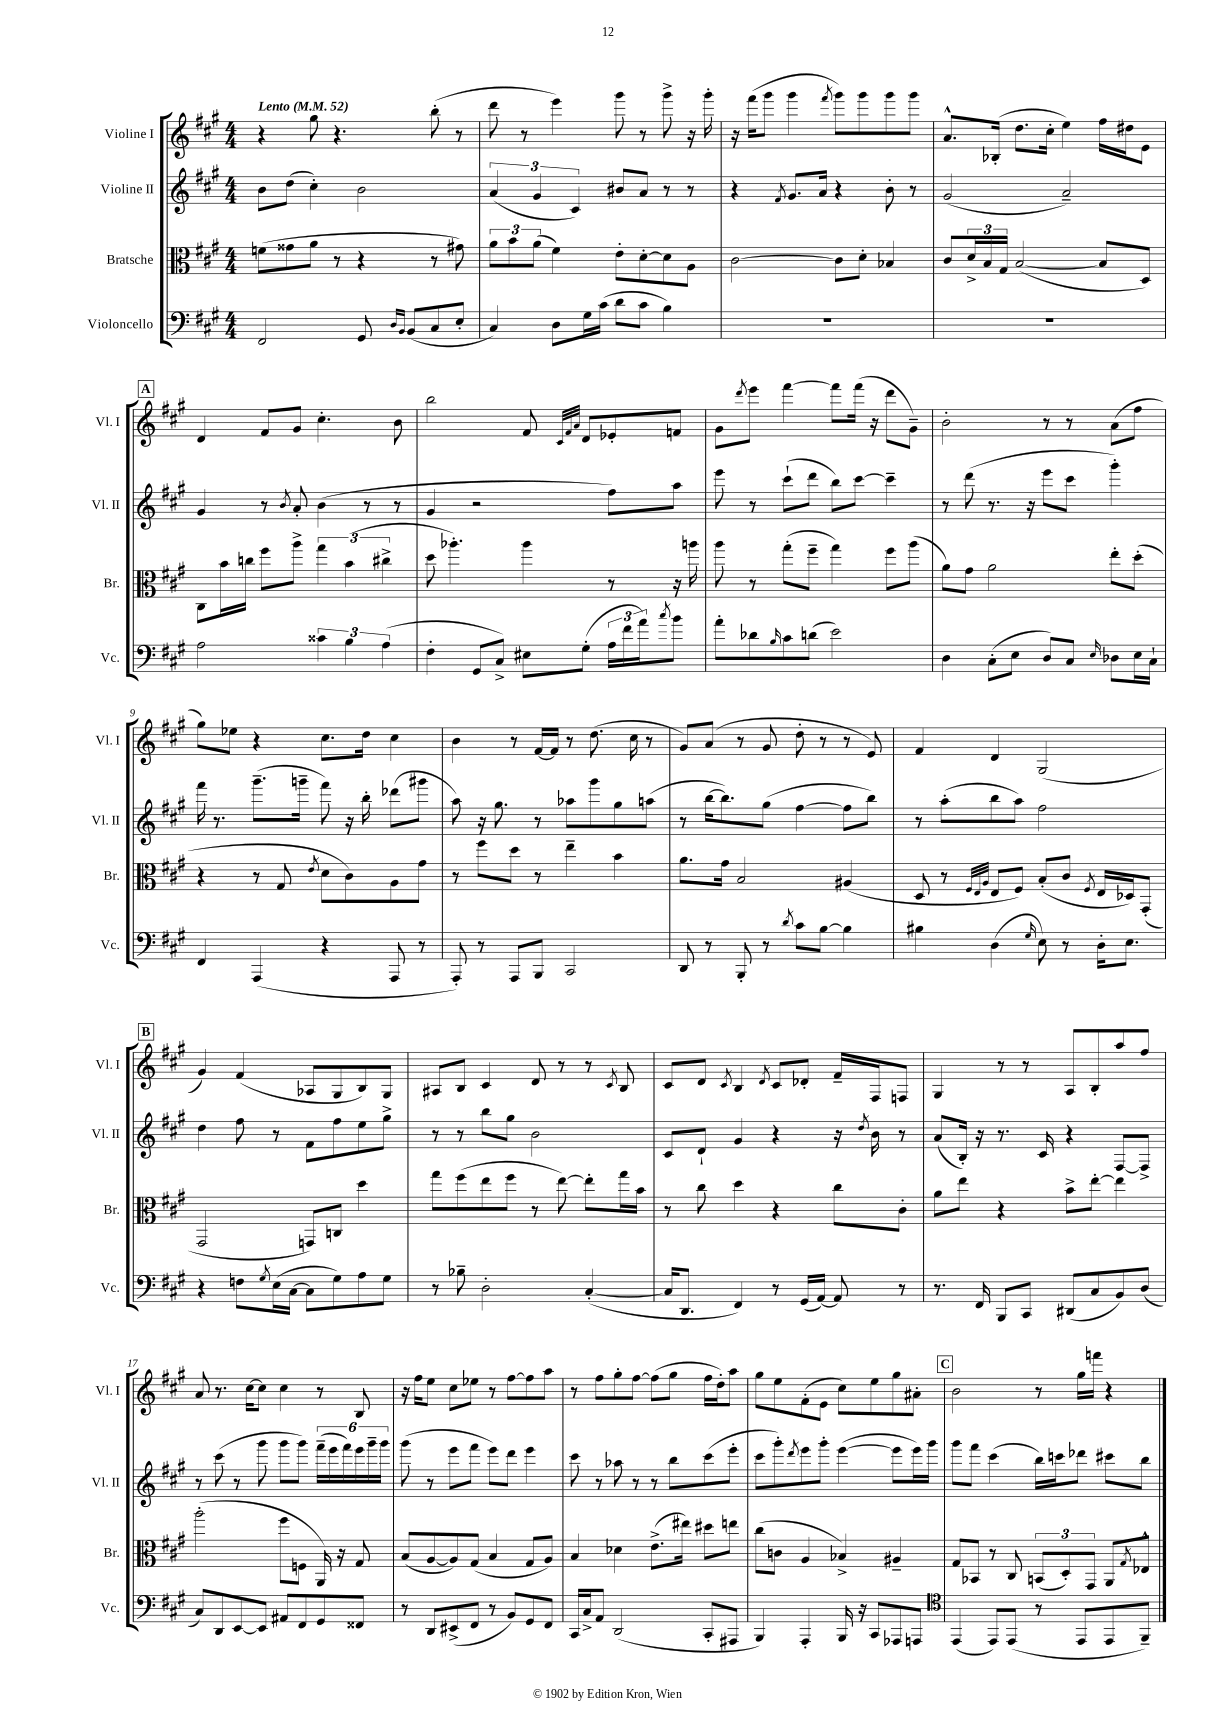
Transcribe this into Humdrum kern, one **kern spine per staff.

**kern	**kern	**kern	**kern
*part4	*part3	*part2	*part1
*staff4	*staff3	*staff2	*staff1
*I"Violoncello	*I"Bratsche	*I"Violine II	*I"Violine I
*I'Vc.	*I'Br.	*I'Vl. II	*I'Vl. I
*clefF4	*clefC3	*clefG2	*clefG2
*k[f#c#g#]	*k[f#c#g#]	*k[f#c#g#]	*k[f#c#g#]
*M4/4	*M4/4	*M4/4	*M4/4
*MM52	*MM52	*MM52	*MM52
=1	=1	=1	=1
!	!	!	!LO:TX:a:B:t=Lento
2FF#/	(8fn\L	8b\L	4r
.	8g##X\	(8dd\J	.
.	8a\J	4cc#'\)	8gg#\
.	8r	.	4.r
8GG#/	4r	2b\	.
16qqD/LL	.	.	.
16qqBB/JJ	.	.	.
(8BB/L	.	.	.
8C#/	8r	.	(8bb'\
8E'/J	8g#X\)	.	8r
=2	=2	=2	=2
4C#/)	12a\L	(6a/	8ddd\
.	12b\	.	.
.	.	.	8r
.	(12a\J	6g#/	.
8D\L	4f#\)	.	4eee\)
.	.	6c#/)	.
16G#\L	.	.	.
(16c#\JJ	.	.	.
8d\L	8e'\L	8b#X/L	8ggg#\
8c#\J	[8d'\	8a/J	8r
4B\)	8d\]	8r	8ggg#^\
.	8A\J	8r	16r
.	.	.	16ggg#'\
=3	=3	=3	=3
1r	[2c#\	4r	16r
.	.	.	(16fff#\KL
.	.	.	8ggg#\J
.	.	8qf#/	.
.	.	8.g#/L	4ggg#\
.	.	16a/Jk	.
.	.	.	8qfff#/
.	8c#\L]	4r	8ggg#\L)
.	8d'\J	.	8ggg#\
.	4B-X/	8b'\	8ggg#\
.	.	8r	8ggg#\J
=4	=4	=4	=4
1r	8c#/L	(2g#/	8.a^^/L
.	24d^/L	.	.
.	24B/	.	.
.	.	.	(16B-X'/Jk
.	24G#/JJ	.	.
.	([2B/	.	8.dd\L
.	.	.	16cc#'\Jk
.	.	2a~/)	4ee\)
.	8B/L]	.	16ff#\LL
.	.	.	16dd#X\J
.	8D/J)	.	8e\J
!!LO:LB:g=z
!!LO:REH:place=s1:t=A
=5	=5	=5	=5
2A\	8C#\L	4g#/	4d/
.	16b\L	.	.
.	16ccn\JJ	.	.
.	8ff#\L	8r	8f#/L
.	.	8qb/	.
.	8aa^\J	8a'/	8g#/J
6c##X\	6gg#\	(4b\	4.cc#'\
6B\	(6b\	.	.
.	.	8r	.
(6A\	6cc#X^\	.	.
.	.	8r	8b\
=6	=6	=6	=6
4F#'\	8dd\	4g#/	2bb\
.	4.aa-X'\)	.	.
8GG#/L	.	2r	.
8C#^/J)	.	.	.
8E#X\L	4aa-\	.	8f#/
.	.	.	32qqc#/LLL
.	.	.	32qqf#/
.	.	.	32qqa/JJJ
(8G#'\J	.	.	8d/L
24A\LL	8r	8ff#\L)	8e-X'/
24f#\	.	.	.
24a\J)	.	.	.
8qcc#/	.	.	.
8b\J	16r	8aa\J	8fn/J
.	16aan\	.	.
=7	=7	=7	=7
8a'\L	8aa\	8eee\	8g#\L
.	.	.	8qddd/
8d-X\	8r	8r	8eee\J
16qqB/	.	.	.
8c#\	(8gg#'\L	(8ccc#`\L	[4fff#\
(8dn\J	8ff#~\J	8ddd\J	.
2e\)	4gg#\)	8bb\L)	8fff#\L]
.	.	[8ccc#\J	(16fff#\Jk
.	.	.	16r
.	8ff#\L	4ccc#~\]	8ddd\L
.	(8aa\J	.	8g#~\J)
=8	=8	=8	=8
4D\	8a\L)	8r	2b'\
.	8g#\J	(8ddd\	.
(8C#'\L	2a\	8.r	.
8E\J	.	.	.
.	.	16r	.
8D/L)	.	8eee\L	8r
8C#/J	.	8ccc#\J	8r
16qqE/	.	.	.
8D-X\L	8ee'\L	4ggg#'\)	(8a\L
16E\L	(8dd'\J	.	8ff#\J
16C#`\JJ	.	.	.
!!LO:LB:g=z
=9	=9	=9	=9
4FF#/	4r	16fff#\	8gg#\L)
.	.	8.r	.
.	.	.	8ee-X\J
(4AAA/	8r	(8.ggg#~\L	4r
.	8G#/	.	.
.	.	16gggn~\Jk	.
.	8qe/	.	.
4r	8d\L	8fff#\)	8.cc#\L
.	8c#\)	16r	.
.	.	16bb'\	16dd\Jk
8AAA/	8A\	(8ddd-X\L	4cc#\
8r	8g#\J	8ggg#X\J	.
=10	=10	=10	=10
8AAA'/)	8r	8aa\)	4b\
8r	8ff#\L	16r	.
.	.	8.gg#\	.
8AAA/L	8dd\J	.	8r
8BBB/J	8r	8r	[16f#/LL
.	.	.	16f#/JJ]
2CC#/	4ee~\	8aa-X\L	8r
.	.	8ggg#\	(8.dd\
.	4b\	8gg#\	.
.	.	.	16cc#\
.	.	(8aan\J	8r
=11	=11	=11	=11
8DD/	8.a\L	8r	8g#/L)
8r	.	[16bb\KL	(8a/J
.	16g#\Jk	8.bb\])	.
8BBB'/	2B/	.	8r
8r	.	(8gg#\J	8g#/
8qd/	.	.	.
8c#\L	.	[4ff#\	8dd'\
[8B\J	.	.	8r
4B\]	(4A#X/	8ff#\L]	8r
.	.	8bb\J)	8e/)
=12	=12	=12	=12
4B#X\	8D/	8r	4f#/
.	8r	(8aa'\L	.
.	32qqF#/LLL	.	.
.	32qqE/	.	.
.	32qqA/JJJ	.	.
(4D\	8E/L	8bb\	4d/
.	8F#/J)	8aa\J)	.
16qqG#/	.	.	.
8E\)	(8B'/L	2ff#\	(2G#/
8r	8c#/J	.	.
.	8qF#/	.	.
16D'\KL	16E/LL	.	.
8.E\J	16D-X/J)	.	.
.	(8GG#'/J	.	.
!!LO:LB:g=z
!!LO:REH:place=s1:t=B
=13	=13	=13	=13
4r	2GG#/	4dd\	4g#/)
8Fn\L	.	8ff#\	(4f#/
8qG#/	.	.	.
(16E\L	.	8r	.
[16C#\JJ	.	.	.
8C#\L]	8GGn/L)	8f#\L	8A-X/L
8G#\)	8Cn/J	8ff#\	8G#/
8A\	4dd\	8ee\	8B/)
8G#\J	.	8gg#^\J	8G#/J
=14	=14	=14	=14
8r	8gg#\L	8r	8A#X/L
8B-X~\	(8ff#\	8r	8B/J
2D'\	8ee\	8bb\L	4c#/
.	8ff#\J	8gg#\J	.
.	8r	2b\	8d/
.	[8ee\)	.	8r
([4C#'/	8ee'\L]	.	8r
.	.	.	8qc#/
.	16gg#\L	.	8B/
.	16b\JJ	.	.
=15	=15	=15	=15
16C#/KL]	8r	8c#/L	8c#/L
8.DD/J	.	.	.
.	8cc#\	8d`/J	8d/J
.	.	.	8qc#/
4FF#/)	4dd\	4g#/	4B/
.	.	.	8qd/
8r	4r	4r	8c#/L
(16GG#/LL	.	.	8d-X'/J
[16AA/JJ)	.	.	.
8AA/]	8cc#\L	16r	16f#~/LL
.	.	8qdd/	.
.	.	16b\	16F#/J
8r	8c#'\J	8r	8Fn/J
=16	=16	=16	=16
8.r	8a\L	(8a/L	4G#/
.	8ee\J	16B'/Jk)	.
16FF#/	.	16r	.
8BBB/L	4r	8.r	8r
8CC#/J	.	.	8r
.	.	16c#/	.
(8DD#X/L	8b^\L	4r	8A/L
8C#/	[8ee'\J	.	8B'/
8BB/)	4ee\]	[8F#/L	8aa/
(8D/J	.	8F#^/J]	8ff#/J
!!LO:LB:g=z
=17	=17	=17	=17
8C#/L)	(2aa'\	8r	8a/
8DD/	.	(8ccc#\	8.r
[8EE/	.	8r	.
.	.	.	[16cc#\KL
8EE/J]	.	8ggg#\	8cc#\J]
8AA#X/L	8ff#\L	8ggg#\L	4cc#\
8FF#/	8Fn\J	8ggg#\J)	.
8GG#/	16AA/)	(24fff#~\LL	8r
.	.	24eee\	.
.	16r	.	.
.	.	24fff#\)	.
8FF##X/J	8G#/	24eee\	8B/
.	.	24ggg#~\	.
.	.	24ggg#\JJ	.
=18	=18	=18	=18
8r	(8B/L	(8ggg#\	16r
.	.	.	16ff#\KL
8DD/L	[8A/	8r	8ee\J
(8EE#X^/	8A/])	8eee\L	8cc#\L
8FF#/J	(8G#/J	8fff#\J	8ee-X\J
8r	4B/	8eee\L)	8r
8BB/L)	.	8ddd\J	[8ff#\L
8GG#/	8G#/L	4eee\	8ff#\]
8FF#/J	8A/J)	.	8aa\J
=19	=19	=19	=19
16CC#/LL	4B/	8ccc#\	8r
16C#^/J	.	.	.
8AA/J	.	8r	8ff#\L
(2DD/	4d-X\	8aa-X\	8gg#'\
.	.	8r	[8ff#\J
.	(8.e^\L	8r	(8ff#\L]
.	.	8bb\L	8gg#\J
.	16ee#X\Jk)	.	.
8CC#'/L	8dd#X\L	(8ccc#\	16ff#\LL
.	.	.	16dd'\J)
8AAA#X/J	8een\J	8eee'\J	8aa\J
=20	=20	=20	=20
4BBB/)	(8cc#\L	8ccc#\L	8gg#\L
.	8cn\J	8ggg#'\)	8ee\
.	.	8qddd/	.
4AAA'/	4A/	8eee\	(8f#'\
.	.	8ggg#'\J	8e\J
16BBB/	4B-X^/)	([4eee\	8cc#\L)
16r	.	.	.
8CC#/L	.	.	8ee\
8AAA-X/	4A#X~/	8eee\L]	8gg#\
8AAAn/J	.	16eee\L)	8a#X'\J
.	.	16ggg#\JJ	.
!!LO:REH:place=s1:t=C
=21	=21	=21	=21
*clefC4	*	*	*
(4EE/	8G#/L	8ggg#\L	2b\
.	8BB-X/J	8fff#\J	.
8EE/L)	8r	(4ccc#\	.
(8EE/J	8C#/	.	.
8r	(12BBn/L	16bb\LL)	8r
.	.	16cccn\J	.
.	12D'/)	.	.
8EE/L	.	8ddd-X\J	16gg#\LL
.	12GG#/J	.	.
.	.	.	16fffn\JJ
8EE/	8AA/L	8ccc#X\L	4r
.	8qG#/	.	.
8FF#~/J)	8E-X^^/J	8bb\J	.
==	==	==	==
*-	*-	*-	*-
